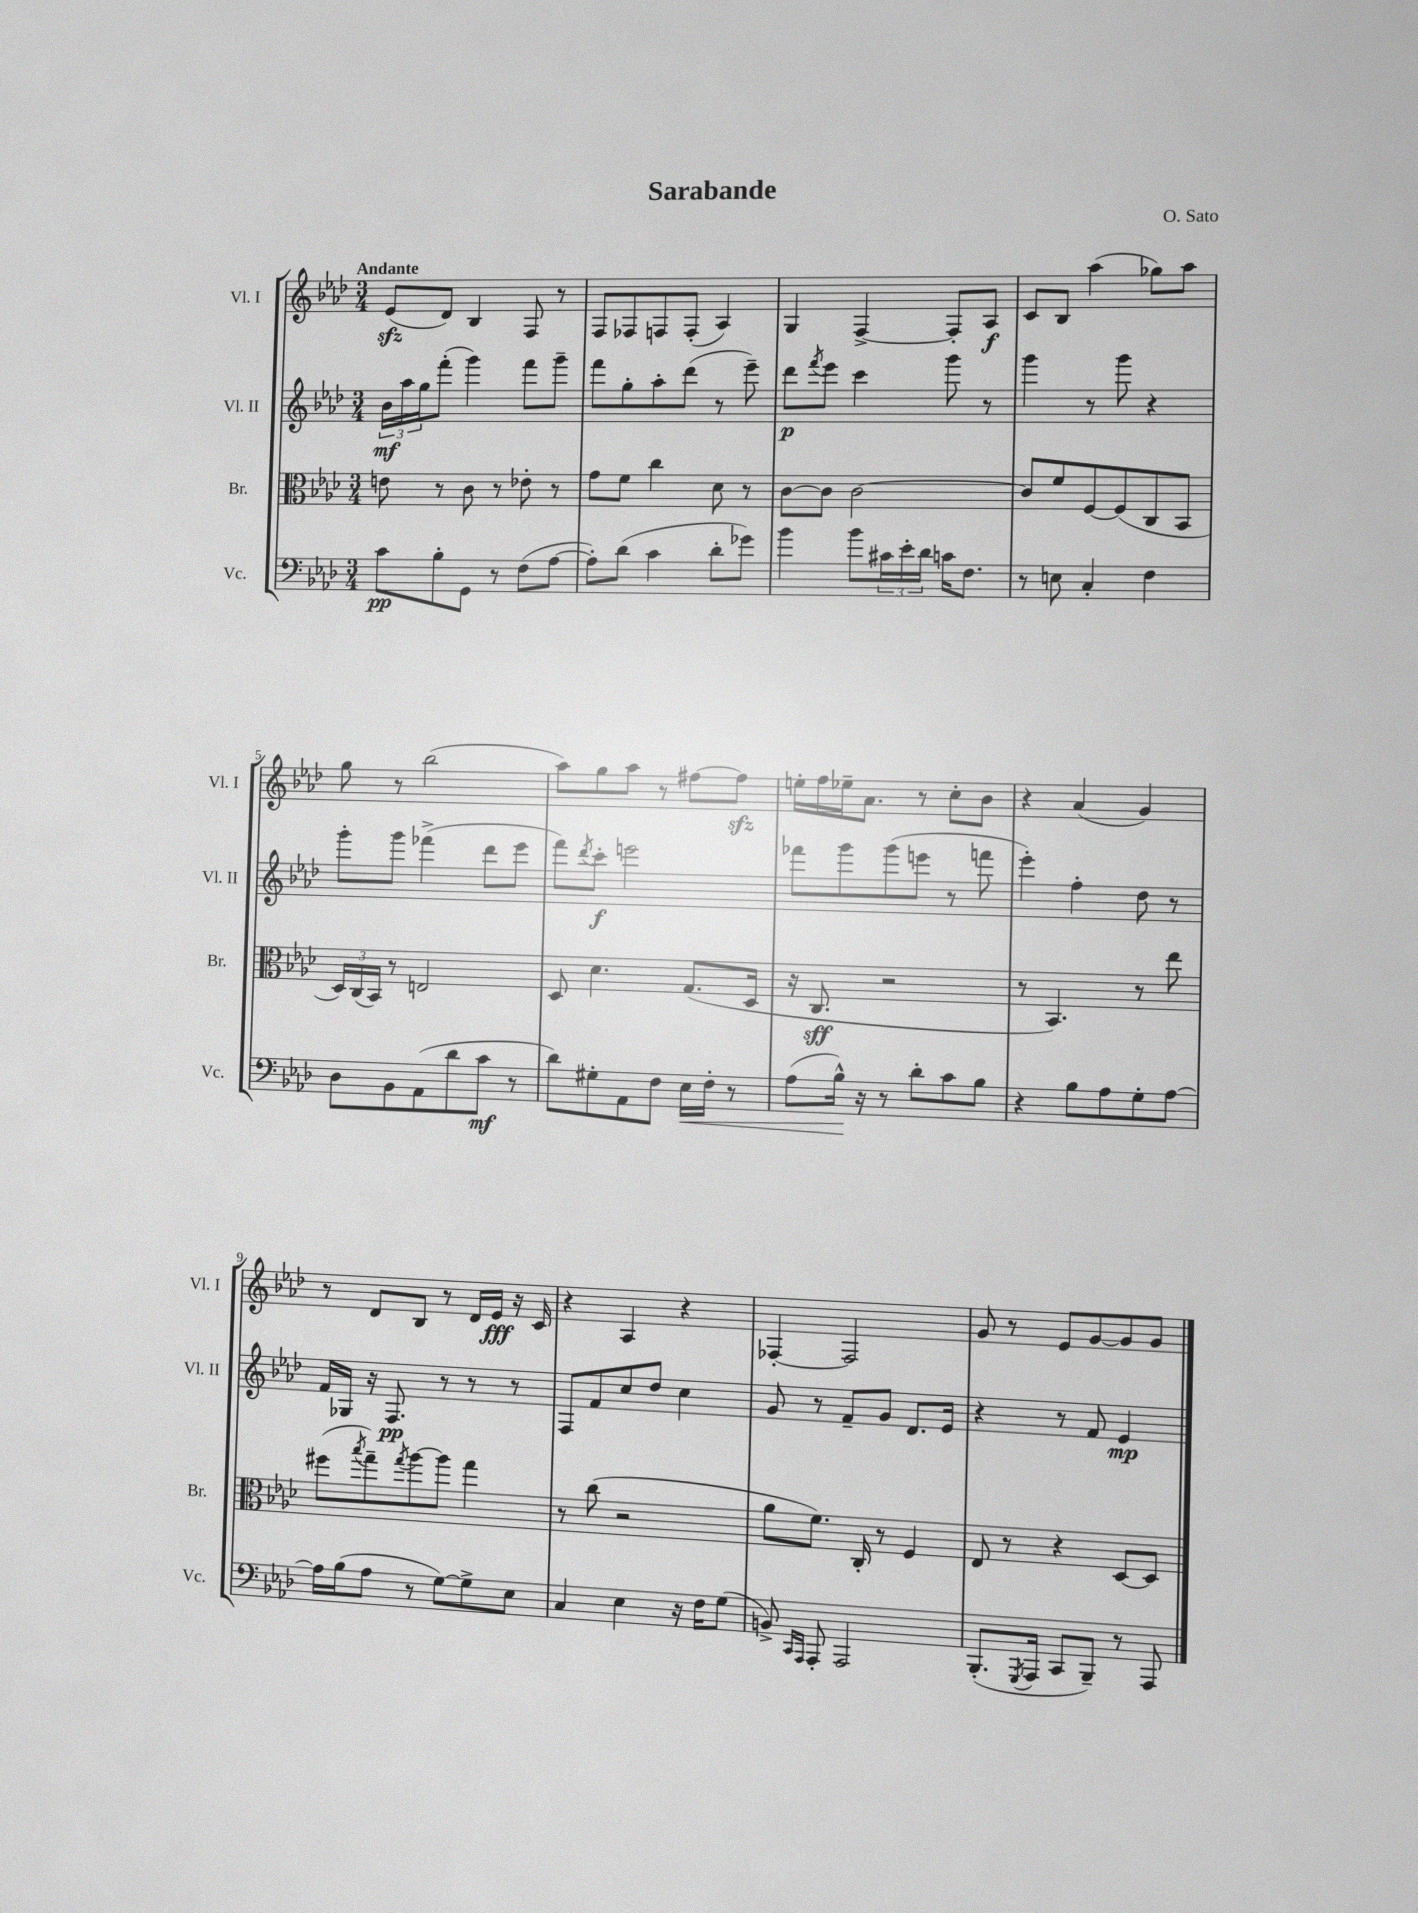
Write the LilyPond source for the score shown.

\header { title = "Sarabande" composer = "O. Sato" }
<<
\new StaffGroup <<
\new Staff = "s0" \with { instrumentName = "Vl. I" shortInstrumentName = "Vl. I" } {
    \clef treble \key aes \major \numericTimeSignature \time 3/4 \tempo "Andante"
    ees'8\sfz( des'8) bes4 f8 r8 |
    f8 fes8 f8 f8-.( aes4) |
    g4 f4~-> f8-. aes8\f |
    c'8 bes8 aes''4( ges''8) aes''8 |
    g''8 r8 bes''2( |
    aes''8) g''8 aes''8 r8 fis''8~ fis''8\sfz |
    e''16-. f''16 ees''16-- aes'8. r8 c''8-. bes'8 |
    r4 aes'4( g'4) |
    r8 des'8 bes8 r8 des'16 ees'16\fff r16 c'16 |
    r4 aes4 r4 |
    fes4~-. fes2 |
    g'8 r8 ees'8 g'8~ g'8 g'8 \bar "|." |
}
\new Staff = "s1" \with { instrumentName = "Vl. II" shortInstrumentName = "Vl. II" } {
    \clef treble \key aes \major \numericTimeSignature \time 3/4
    \tuplet 3/2 { bes'16\mf aes''16 g''16 } f'''8-.( g'''4) f'''8 g'''8-- |
    f'''8 g''8-. aes''8-. des'''8( r8 ees'''8--) |
    des'''8\p \acciaccatura { f'''8 } ees'''8 c'''4 g'''8 r8 |
    g'''4 r8 g'''8 r4 |
    g'''8-. g'''8 fes'''4->( des'''8 ees'''8 |
    f'''8) \acciaccatura { des'''8 } c'''8-.\f e'''2 |
    fes'''8 g'''8 g'''8( e'''8 r8 f'''8 |
    ees'''4-.) f''4-. des''8 r8 |
    f'16 ges16 r16 f8.\pp r8 r8 r8 |
    f8 f'8 c''8 des''8 c''4 |
    g'8 r8 f'8-- g'8 des'8. ees'16 |
    r4 r8 f'8 ees'4\mp \bar "|." |
}
\new Staff = "s2" \with { instrumentName = "Br." shortInstrumentName = "Br." } {
    \clef alto \key aes \major \numericTimeSignature \time 3/4
    e'8 r8 c'8 r8 ees'8-. r8 |
    g'8 f'8 c''4 des'8 r8 |
    c'8~ c'8 c'2~ |
    c'8 f'8 f8~ f8( c8 bes,8 |
    \tuplet 3/2 { des16) c16( bes,16) } r8 e2 |
    des8 des'4. g8.( des16 |
    r16 c8.\sff r2 |
    r8 bes,4.) r8 ees''8 |
    fis''8( \acciaccatura { bes''8 } g''8--) \acciaccatura { g''8 } aes''8~ aes''8 g''4 |
    r8 c''8( r2 |
    aes'8 f'8.) c16-. r8 f4 |
    ees8 r8 r4 des8~ des8 \bar "|." |
}
\new Staff = "s3" \with { instrumentName = "Vc." shortInstrumentName = "Vc." } {
    \clef bass \key aes \major \numericTimeSignature \time 3/4
    c'8\pp bes8-. g,8 r8 f8( aes8~ |
    aes8-.) des'8( c'4 des'8-. ges'8) |
    bes'4 bes'8 \tuplet 3/2 { cis'16 ees'16-. des'16 } c'16 f8. |
    r8 e8 c4-. f4 |
    des8 bes,8 aes,8( des'8 c'8\mf r8 |
    des'8) gis8-. aes,8 f8 ees16\< f16-. r8 |
    aes8( bes16-^\!) r16 r8 des'8-. c'8 bes8 |
    r4 bes8 aes8 g8-. aes8~ |
    aes16 bes16( aes8 r8 g8~) g8-> ees8 |
    c4 ees4 r16 f16 g8( |
    b,8->) \grace { c,16 aes,,16 } aes,,8-. aes,,2 |
    bes,,8.-.( \acciaccatura { g,,8 } aes,,16 c,8 bes,,8--) r8 aes,,8 \bar "|." |
}
>>
>>
